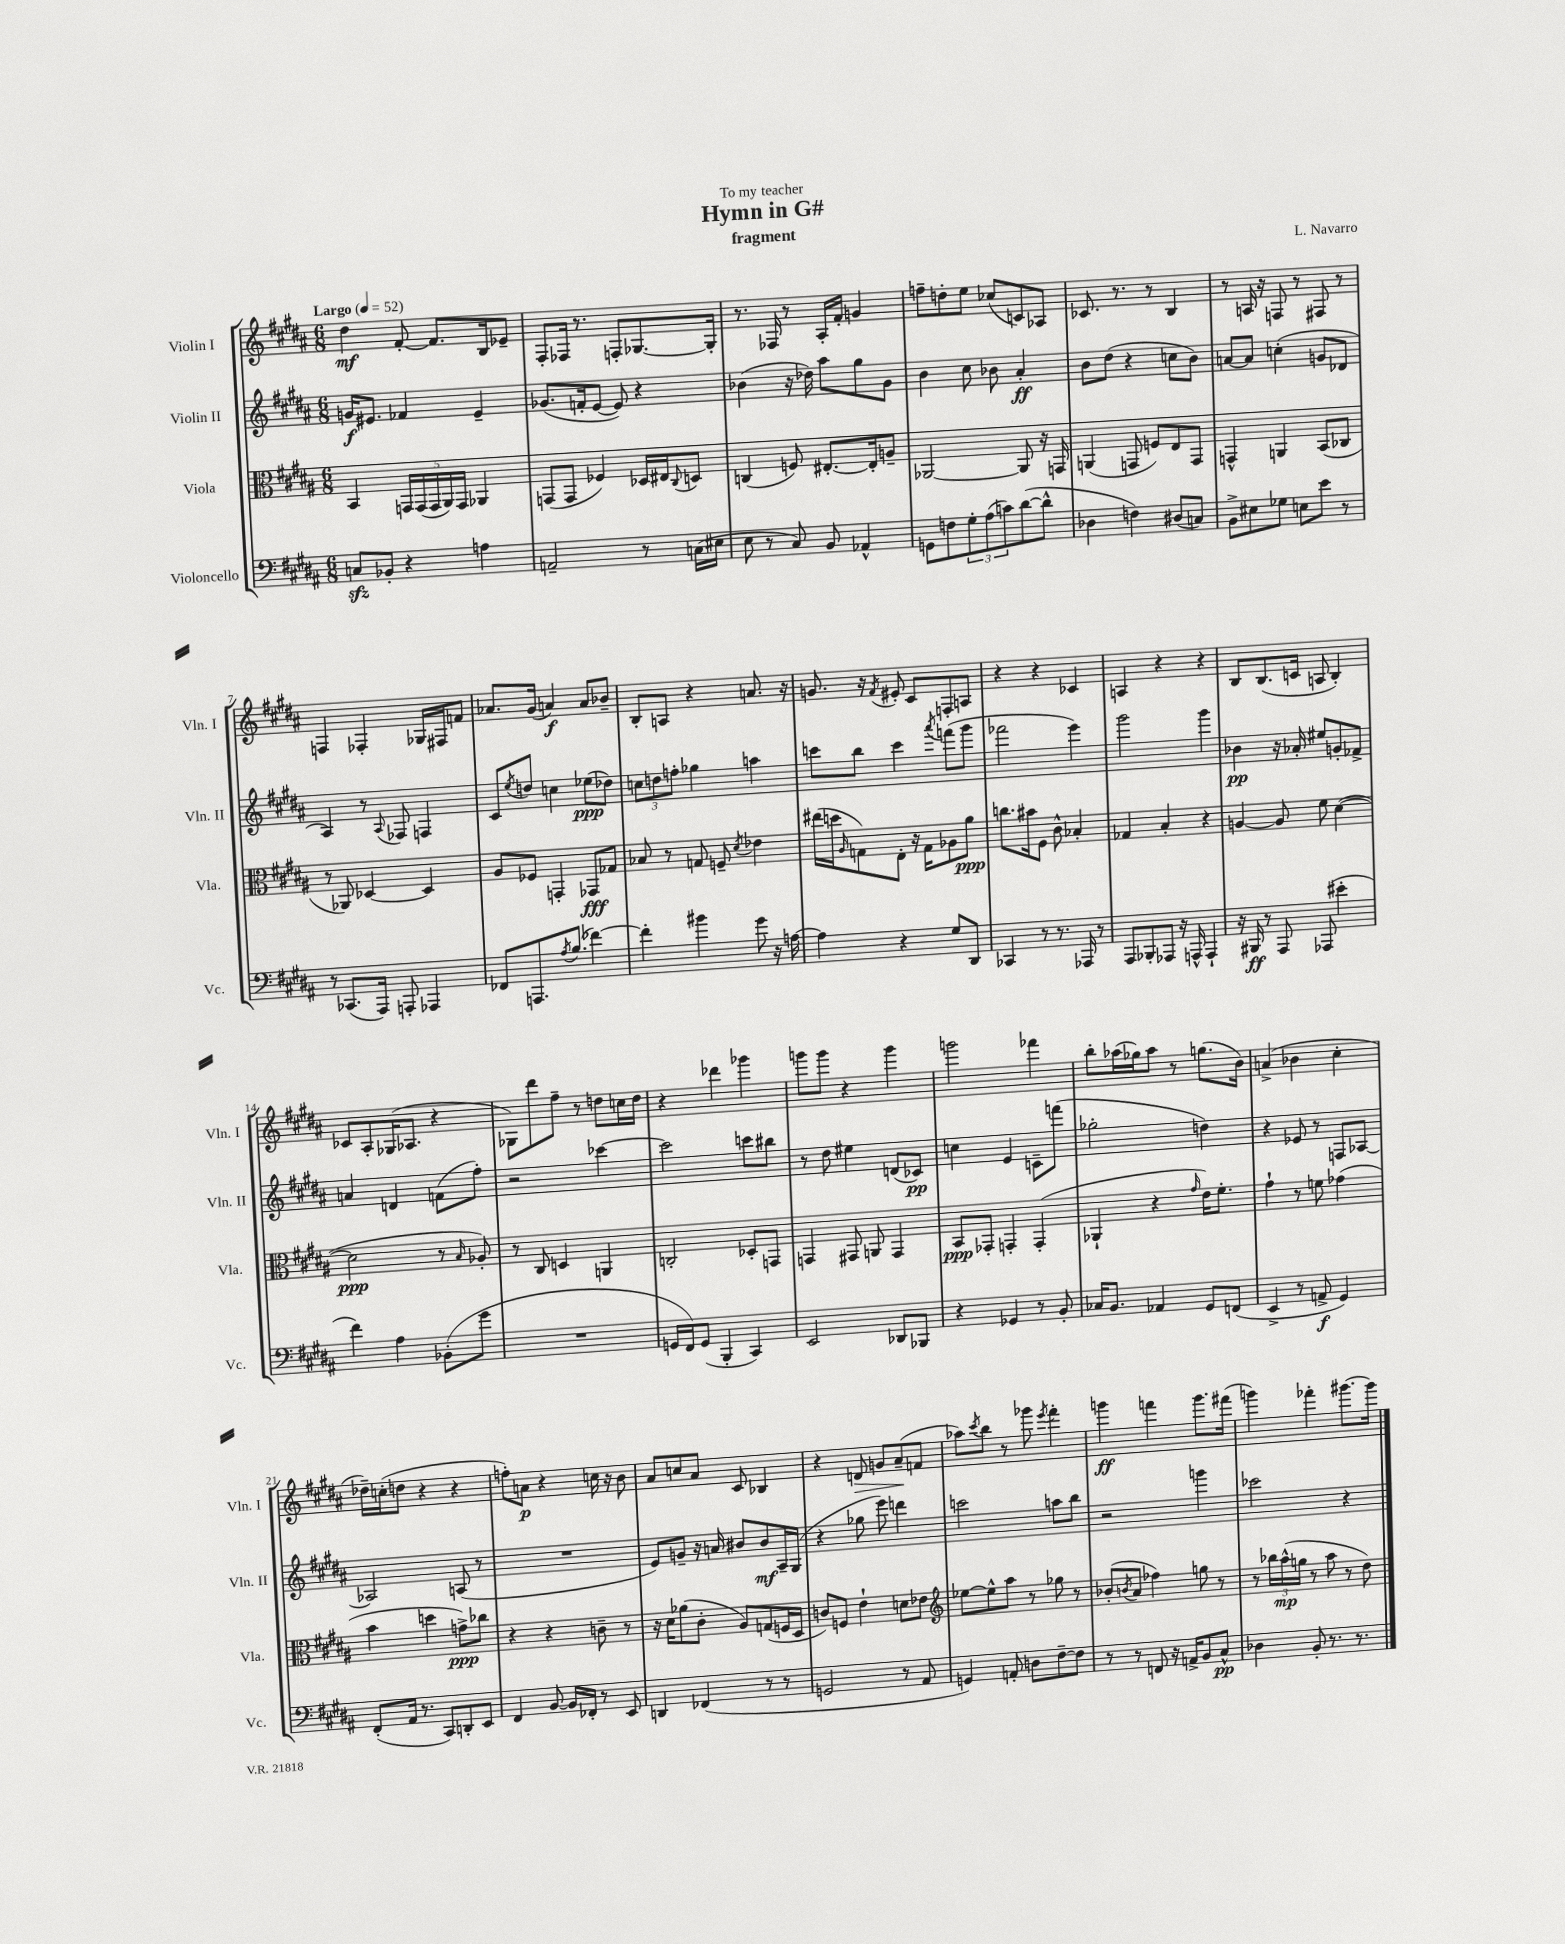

**kern	**kern	**kern	**kern
*staff4	*staff3	*staff2	*staff1
*clefF4	*clefC3	*clefG2	*clefG2
*k[f#c#g#d#a#]	*k[f#c#g#d#a#]	*k[f#c#g#d#a#]	*k[f#c#g#d#a#]
*M6/8	*M6/8	*M6/8	*M6/8
*MM52	*MM52	*MM52	*MM52
8C/L	4BB/	16g/LK	4dd#\
.	.	8.e#/J	.
8BB-'/J	.	.	.
4r	20GG/LL	4f-/	[8f#'/
.	(20GG/	.	.
.	20GG/	.	.
.	.	.	8.f#/]L
.	20AA#/)	.	.
.	20GG/JJ	.	.
4A\	4AA-/	4e#~/	.
.	.	.	16B/k
.	.	.	8e-~/J
=	=	=	=
2AA~/	(8GG/L	(8.g-/L	8F#'/L
.	8GG/J	.	16F-/Jk
.	.	16f'/k	8.r
.	4F-/)	[8e/J	.
.	.	8e/])	8F'/L
8r	16D-/LL	4r	[8.G-/
.	16E#/J	.	.
.	8qqC#/	.	.
(16C\LL	8D/J	.	.
16E#\JJ	.	.	16G-'/]Jk
=	=	=	=
8E\	(4C/	(4b-\	8.r
8r	.	.	.
.	.	.	16F-/
8C#/)	8F/)	16r	8r
.	.	16dd-\)	.
8BB/	[8.E#'/L	8aa#\L	16A#'/LL
.	.	.	16f#'/JJ
4AA-^^/	.	8gg#\	4g/
.	16E#'/]k	.	.
.	8A~/J	8g#\J	.
=	=	=	=
8GG\L	[2AA-/	4b\	8ff~\L
8F\	.	.	8dd'\
12G#'\	.	8cc#\	8ee\J
(12A#\	.	.	.
.	.	8b-\	(8cc-/L
12c\)	.	.	.
([8d#\	8AA-/]	4a#'/	8c/)
8d#^^\]J	16r	.	8A-/J
.	16GG/	.	.
=	=	=	=
4D-\	(4AA/	8b\L	8.c-/
.	.	(8dd#\J	.
.	.	.	8.r
4F\)	8GG/	4r	.
.	8F/L)	.	8r
(8D#/L	8E/	8cc\L	4B/
8C/J)	8GG/J	8b\J)	.
=	=	=	=
8BB^\L	4GG^^/	[8a/L	8r
8E#\	.	8a/]J	16A/
.	.	.	16r
8G-\J	4AA/	(4cc'\	8F/
8E\L	.	.	8r
8e\J	(8BB/L	8g/L	8F#/
8r	8C-/J	8d-/J	8r
=	=	=	=
8r	8r	4A#/)	4F/
(8.CC-/L	8AA-/)	.	.
.	[4D-/	8r	4F-'/
16AAA#/Jk)	.	.	.
.	.	8qqA#/	.
8AAA'/	.	8F-/	.
4AAA-/	4D-/]	4F/	16G-/LL
.	.	.	16F#/J
.	.	.	8f/J
=	=	=	=
8FF-/L	8A#/L	8c#/L	8.a-/L
.	.	8qee/	.
8.AAA/	8F-/J	8dd/J	.
.	.	.	(16g#/Jk
.	4GG'/	4cc\	4a/)
8qA#/	.	.	.
(8.B/J	.	.	.
[4f-\)	8GG-/L	(8ee-\L	8a/L
.	8G-/J	8dd-\J)	8b-~/J
=	=	=	=
4f-'\]	8B-/	12cc\L	8B'/L
.	.	12dd\	.
.	8r	.	8A/J
.	.	12ff'\J	.
4b#\	8G/	4gg-\	4r
.	8F~/	.	.
.	8qd#/	.	.
8g#\	4e-\	4aa\	8.a/
16r	.	.	.
[16A\	.	.	16r
=	=	=	=
4A\]	(16ee#\LL	8ccc\L	8.g/
.	16dd\J	.	.
.	16qqA#/	.	.
.	8G\)	8bb\J	.
.	.	.	16r
.	.	.	8qf#/
4r	8E'\J	4ccc\	8e#'/
.	16r	.	8c#/L
.	16G\LK	.	.
.	.	8qaaa#/	.
8G#/L	8A-\	(8fff\L	8F'/
8DD#/J	8a#\J	8ggg#\J	8A/J
=	=	=	=
4CC-/	8.cc\L	2fff-\	4r
.	16b#\k	.	.
8r	8F#\J	.	4r
8.r	8c#^^\	.	.
.	4B-'/	4eee\)	4c-/
16AAA-/	.	.	.
8r	.	.	.
=	=	=	=
8AAA#/L	4G-/	2ggg#\	4A/
8BBB-'/	.	.	.
8AAA-/J	4B'/	.	4r
16r	.	.	.
16AAA^^/	.	.	.
4AAA`/	4r	4ggg#\	4r
=	=	=	=
16r	[4A/	4b-\	8B/L
16BBB#/	.	.	.
8r	.	.	(8.B/
8AAA#/	8A/]	16r	.
.	.	16a-'/	16c/Jk
(8AAA-/	8f#\	8ee#/L	8A/
4e#'\	([4d#\	8g'/	4B'/)
.	.	8f-^/J	.
=	=	=	=
4f#\)	2d#\]	4a/	8c-/L
.	.	.	8A#'/
4A#\	.	4d/	(16G-/K
.	.	.	8.A-/J
(8BB-'\L	8r	(8f\L	4r
.	16qqB/	.	.
8g#\J	8A-'/)	8ff#'\J)	.
=	=	=	=
2.r	8r	2r	8G-\L)
.	8C#/	.	8ddd#\
.	4D/	.	8ff#~\J
.	.	.	8r
.	4AA/	[4ccc-\	8dd\L
.	.	.	16cc\L
.	.	.	16dd\JJ
=	=	=	=
16GG/LL	2C'/	2ccc-\]	4r
16FF#/J)	.	.	.
(8GG/J	.	.	.
4BBB'/	.	.	4ddd-\
4CC#/)	8D-'/L	8ccc\L	4ggg-\
.	8GG/J	8bb#\J	.
=	=	=	=
2EE/	4GG/	8r	8ggg\L
.	.	8dd#\	8ggg\J
.	8GG#/	4ee#\	4r
.	8AA/	.	.
8DD-/L	4GG#/	(8d/L	4ggg\
8BBB-/J	.	8c-/J)	.
=	=	=	=
4r	8BB/L	4cc\	2ggg\
.	8GG-'/J	.	.
4GG-/	4GG'/	4e/	.
8r	(4GG'/	8c~\L	4fff-\
8BB'/	.	(8fff\J	.
=	=	=	=
16C-/LK	4AA-`/	2gg-'\	8bb'\L
8.BB/J	.	.	.
.	.	.	(16aa-\L
.	.	.	16gg-\J)
4AA-/	4r	.	8aa-\J
.	.	.	8r
.	16qqg#/	.	.
8GG#/L	16e\LK)	4dd\)	(8.gg\L
.	8.f#'\J	.	.
(8FF/J	.	.	.
.	.	.	16b\Jk)
=	=	=	=
4EE^/	4g#`\	4r	(4a^/
8r	8r	8e-/	4b-\
8AA^/	8f\	8r	.
4GG#/)	(4g-\	8F/L	4cc#'\
.	.	[8A-/J	.
=	=	=	=
(8FF#'/L	4b\	2A-/]	16dd-~\LL)
.	.	.	(16cc'\J
16AA#/Jk	.	.	8dd\J
8.r	.	.	.
.	4dd\	.	4r
8CC#/L)	.	.	.
8DD'/	8g^\L)	(8A/	4r
8EE/J	8cc-\J	8r	.
=	=	=	=
4FF#/	4r	2.r	8ff'\L)
.	.	.	8a\J
[8BB/	4r	.	4r
16BB/]LL	.	.	.
16FF-'/JJ	.	.	.
8r	8c~\	.	16cc\
.	.	.	16r
8EE/	8r	.	8b\
=	=	=	=
4DD/	16r	8e/L)	8a#/L
.	16d#\LK	.	.
.	(8a-\	8g~/J	8cc/
(4FF-/	8c#'\J	16r	8a#/J
.	.	16a/	.
.	8A#/L)	8b#/L	8c#/
8r	(8G/	8b#/	4B-/
8r	16F/L	16A#~/L	.
.	16D#/JJ	(16G#/JJ	.
=	=	=	=
2GG/	8c/L)	4r	4r
.	8F/J	.	.
.	4e`\	8gg-\	8d/
.	.	8eee\)	8g/L
8r	8d\L	4ddd\	(8a#~/
8AA#/	8e-\J	.	8f/J
=	=	=	=
*	*clefG2	*	*
4GG/)	[8ee-\L	2ccc\	8aa-\L)
.	.	.	8qccc#/
.	8ee-^^\]	.	8bb\J
8AA'/	8aa#\J	.	8r
8D\L	8r	.	8ggg-\
.	.	.	8qeee/
[8F#~\	8gg-\	8aa\L	4fff#'\
8F#\]J	8r	8bb\J	.
=	=	=	=
8r	(8b-'/L	2r	4ggg\
.	8qb/	.	.
8r	8a#/J	.	.
8FF/	4ff-\)	.	4fff\
16r	.	.	.
16AA^/LK	.	.	.
8BB/	8gg\	4ggg\	8.ggg\L
8C#^^/J	8r	.	.
.	.	.	(16fff#\Jk
=	=	=	=
4D-\	8r	2ccc-\	4ggg\)
.	24bb-\LL	.	.
.	(24aa#^^\	.	.
.	24gg\JJ	.	.
8BB'/	8r	.	4fff-'\
8.r	8aa#\	.	.
.	8r	4r	[8.ggg#\L
8.r	.	.	.
.	8dd#\)	.	.
.	.	.	16ggg#\]Jk
==	==	==	==
*-	*-	*-	*-
